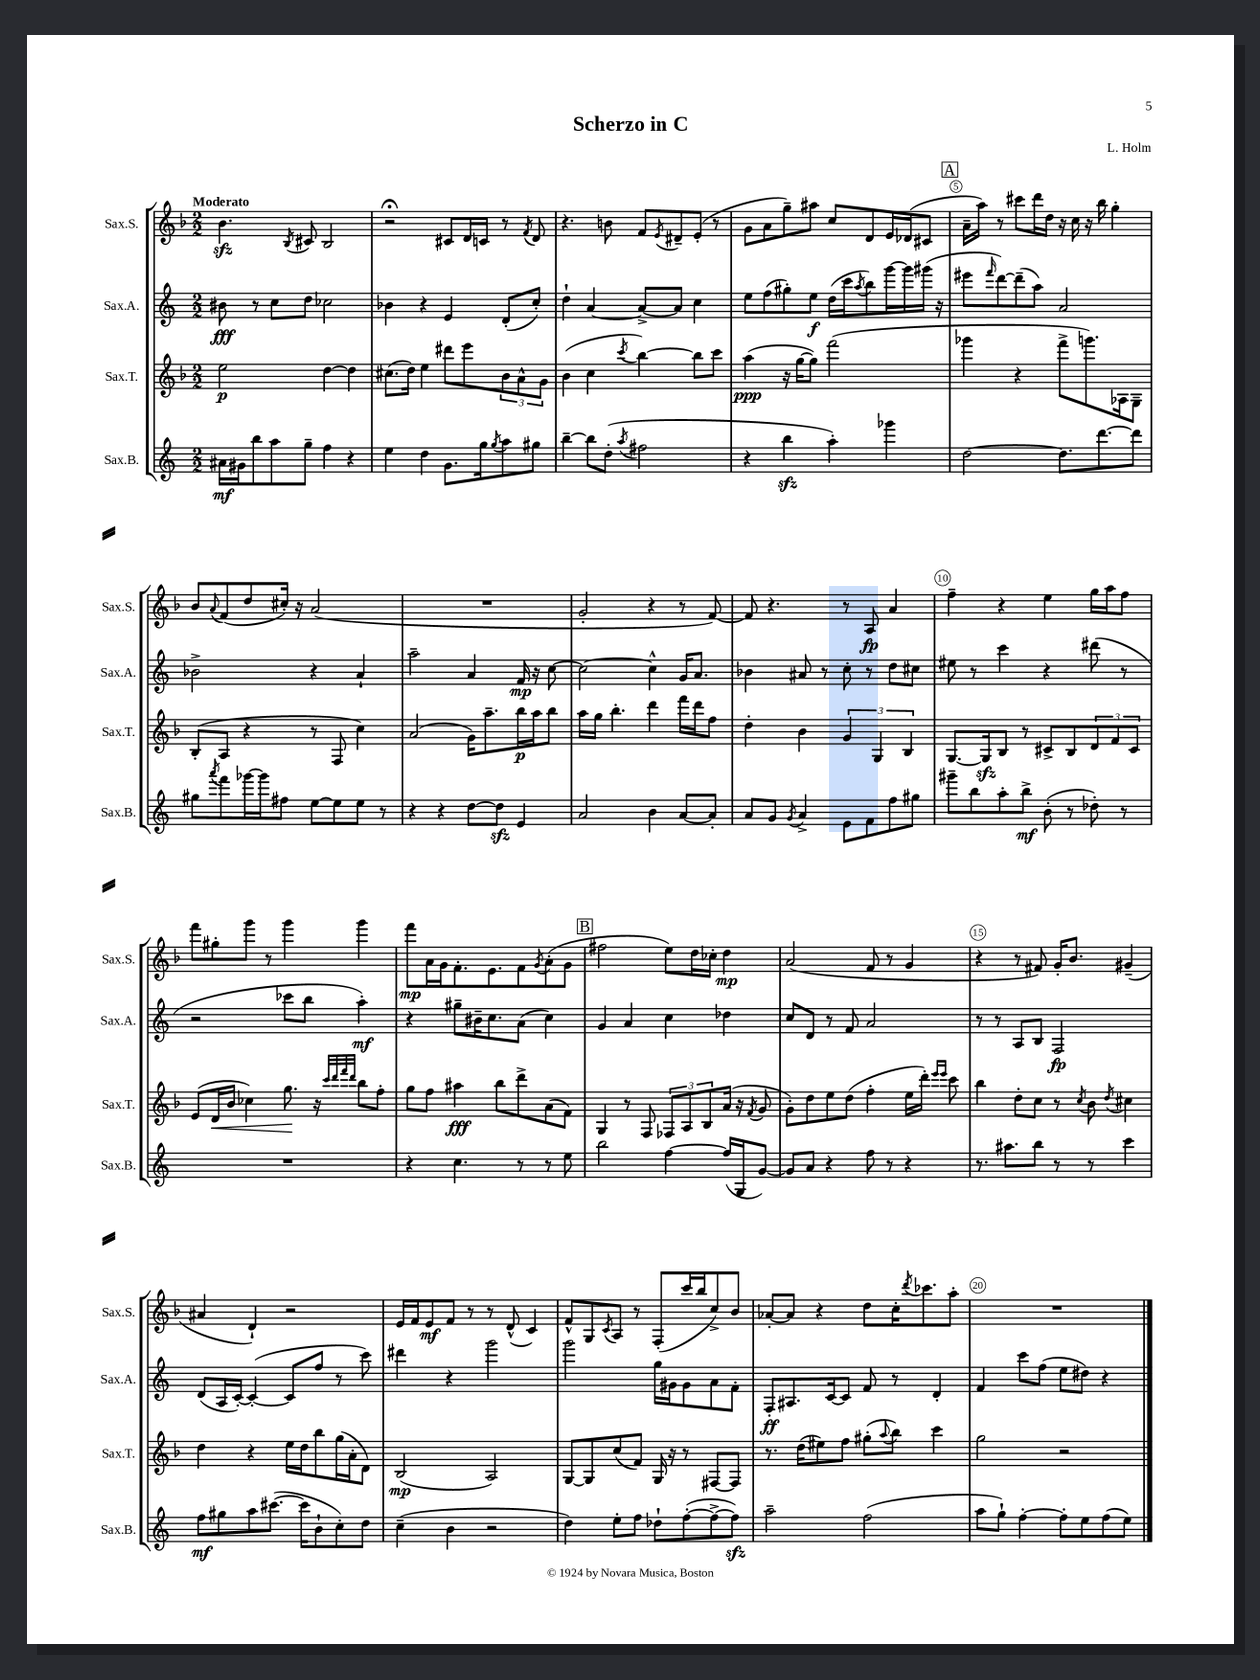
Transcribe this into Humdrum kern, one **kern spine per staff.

**kern	**kern	**kern	**kern
*staff4	*staff3	*staff2	*staff1
*clefG2	*clefG2	*clefG2	*clefG2
*k[]	*k[b-]	*k[]	*k[b-]
*M2/2	*M2/2	*M2/2	*M2/2
16a#	2ee	8b#	4.b-
16g#	.	.	.
8bb	.	8r	.
8aa	.	8cc	.
.	.	.	8qB-
8gg~	.	8dd	8c#
4ff	[4dd	2cc-	2B-
4r	4dd]	.	.
=	=	=	=
4ee	(8.cc#	4b-	2r;
.	16dd)	.	.
4dd	4ee	4r	.
8.g	8ddd#	4e	8c#
.	8eee	.	16d
16gg	.	.	16c
8qgg	.	.	.
8aa	12b-	(8d'	8r
.	12a^^	.	.
.	.	.	8qf
8gg#	.	8cc')	8d
.	12g	.	.
=	=	=	=
[4bb~	(4b-	4dd`	4.r
8bb]	4cc	[4a	.
(8dd'	.	.	8b
8qaa	8qccc	.	.
2ff#	[4bb-)	8a^_	8f
.	.	.	8qe
.	.	8a]	8d#~
.	8bb-]	4cc	(8e'
.	8ccc	.	8r
=	=	=	=
4r	(4aa	8ee	8g
.	.	(8ff	8a
4bb	16r	8gg#')	8gg~)
.	[16gg	.	.
.	8gg])	8ee	8aa#
4aa')	(2fff	(16dd	8cc
.	.	16ccc	.
.	.	8qaa	.
.	.	8bb)	8d
4ggg-	.	[16ggg	16e
.	.	16ggg]	(16d-
.	.	(16ggg#	8c#
.	.	16r	.
=	=	=	=
[2dd	4ggg-	8eee#	16a~
.	.	.	16aa)
.	.	16qqfff	.
.	.	[8ddd)	8r
.	4r	(8ddd~]	8ccc#
.	.	8aa)	16ddd
.	.	.	16dd
8.dd]	8fff^	2a	16r
.	.	.	16cc
.	8.ggg)	.	16r
[8.ddd	.	.	16bb-
.	.	.	4gg'
.	16A-	.	.
8ddd]	8G~	.	.
=	=	=	=
8gg#	(8B-'	2b-^	8b-
8qaaa	.	.	8qqa
8fff	8A	.	(8f
[16ggg-	4r	.	8dd
16ggg-]	.	.	.
8ff#	.	.	16cc#')
.	.	.	16r
[8ee	8r	4r	(2a
8ee]	8F	.	.
8ee	4cc)	4a`	.
8r	.	.	.
=	=	=	=
4r	(2a	2aa~	1r
4r	.	.	.
[8dd	16g)	4a	.
.	8.aa~	.	.
8dd]	.	.	.
4e	16bb-	16f	.
.	16aa	16r	.
.	8bb-	[8cc	.
=	=	=	=
2a	16aa	2cc_	2g'
.	16gg	.	.
.	4.bb-'	.	.
4b	4ddd	4cc^^]	4r
[8a	16fff	16g	8r
.	16ddd	8.a	.
8a']	8ff	.	[8f)
=	=	=	=
8a	4dd'	4b-	8f]
8g	.	.	4.r
8qg	.	.	.
4a^	4b-	8a#	.
.	.	8r	.
8e	6g	8cc'	8r
8f	.	8r	8A
.	6G	.	.
8ff	.	8dd	4a
.	6B-	.	.
8gg#	.	8cc#	.
=	=	=	=
8ggg#~	[8.G	8ee#	4ff~
8bb	.	8r	.
.	16G]	.	.
8aa'	8B-	4ccc	4r
8bb^	8r	.	.
(8b'	8c#^	4r	4ee
8r	8B-	.	.
8dd-')	12d	(8ddd#	16gg
.	.	.	16aa
.	12f	.	.
8r	.	8r	8ff
.	12c#	.	.
=	=	=	=
1r	(8e	2r	8fff
.	16d	.	8gg#'
.	16b-	.	.
.	4cc-)	.	8ggg
.	.	.	8r
.	8.gg	8ccc-	4ggg
.	.	8bb	.
.	16r	.	.
.	32qqccc	.	.
.	32qqddd	.	.
.	32qqfff	.	.
.	32qqddd	.	.
.	8bb-	4aa')	4ggg
.	8ff'	.	.
=	=	=	=
4r	8gg	4r	8fff
.	8ff	.	16a
.	.	.	16g
4.cc	4aa#	8gg#~	8.f'
.	.	16b#~	.
.	.	8.cc	8.e
.	8bb-	.	.
8r	8ddd^	(8a	8f
.	.	.	8qg
8r	(8a	4cc)	(8a'
8ee	8f)	.	8g
=	=	=	=
2bb	4G	4g	2ff#
.	8r	4a	.
.	8F	.	.
[4ff	12F-	4cc	8ee)
.	12A	.	.
.	.	.	16dd
.	12B-	.	.
.	.	.	16cc-'
(16ff]	(16a	4dd-	4dd
16G	16r	.	.
.	8qf	.	.
[8g)	8g	.	.
=	=	=	=
8g]	8g')	8cc	(2a
8a	8dd	8d	.
4r	8ee	8r	.
.	(8dd	8f	.
8ff	4ff'	2a	8f
8r	.	.	8r
4r	16ee	.	4g
.	16ddd')	.	.
.	16qqeee	.	.
.	16qqeee	.	.
.	8ccc	.	.
=	=	=	=
8.r	4bb-	8r	4r
.	.	8r	.
8.aa#	.	.	.
.	8dd'	8A	8r
8bb	8cc	8B	8f#)
8r	8r	2F	16g'
.	.	.	8.b-
.	8qcc	.	.
8r	8b-	.	.
.	8qdd	.	.
4ccc	4cc#	.	(4g#~
=	=	=	=
8ff	4dd	(8d	4a#
8gg#	.	16A	.
.	.	[16c')	.
8aa	4r	(4c'_	4d`)
([8.ccc#	.	.	.
.	16ee	8c]	2r
16ccc#]	16dd	.	.
8b`	8bb-	8ff	.
8cc')	(16gg	8r	.
.	16a'	.	.
8dd	8d)	8ccc)	.
=	=	=	=
(4cc~	(2B-	4ddd#	16e
.	.	.	16f
.	.	.	8e
4b	.	4r	8f
.	.	.	8r
2r	2A)	2ggg	8r
.	.	.	(8d^^
.	.	.	4c)
=	=	=	=
4dd)	[8G	2ggg	8f^^
.	8G]	.	8G
.	.	.	8qc
8ee'	(8cc	.	8A
8ff	8f)	.	8r
8dd-`	16G	16gg	(8F'
.	16r	16g#	.
([8ff'	8r	8g#	16ccc
.	.	.	16bb-
8ff^_	[8F#	8a	8cc^)
8ff])	8F#]	8f'	8b-
=	=	=	=
2aa~	8.r	8F'	[8a-'
.	.	8.A#	8a-]
.	(16dd	.	.
.	8ee#)	.	4r
.	.	[16c	.
.	8ff	8c]	.
(2ff	(8gg#'	8f	8dd
.	8qqaa	.	.
.	8bb-)	8r	16cc'
.	.	.	8qddd
.	.	.	8.ccc-
.	4ccc	4d'	.
.	.	.	8aa'
=	=	=	=
8aa	2gg	4f	1r
8gg`)	.	.	.
[4ff'	.	8ccc	.
.	.	(8ff	.
8ff']	2r	8ee	.
8ee	.	8dd#)	.
(8ff	.	4r	.
8ee)	.	.	.
==	==	==	==
*-	*-	*-	*-
